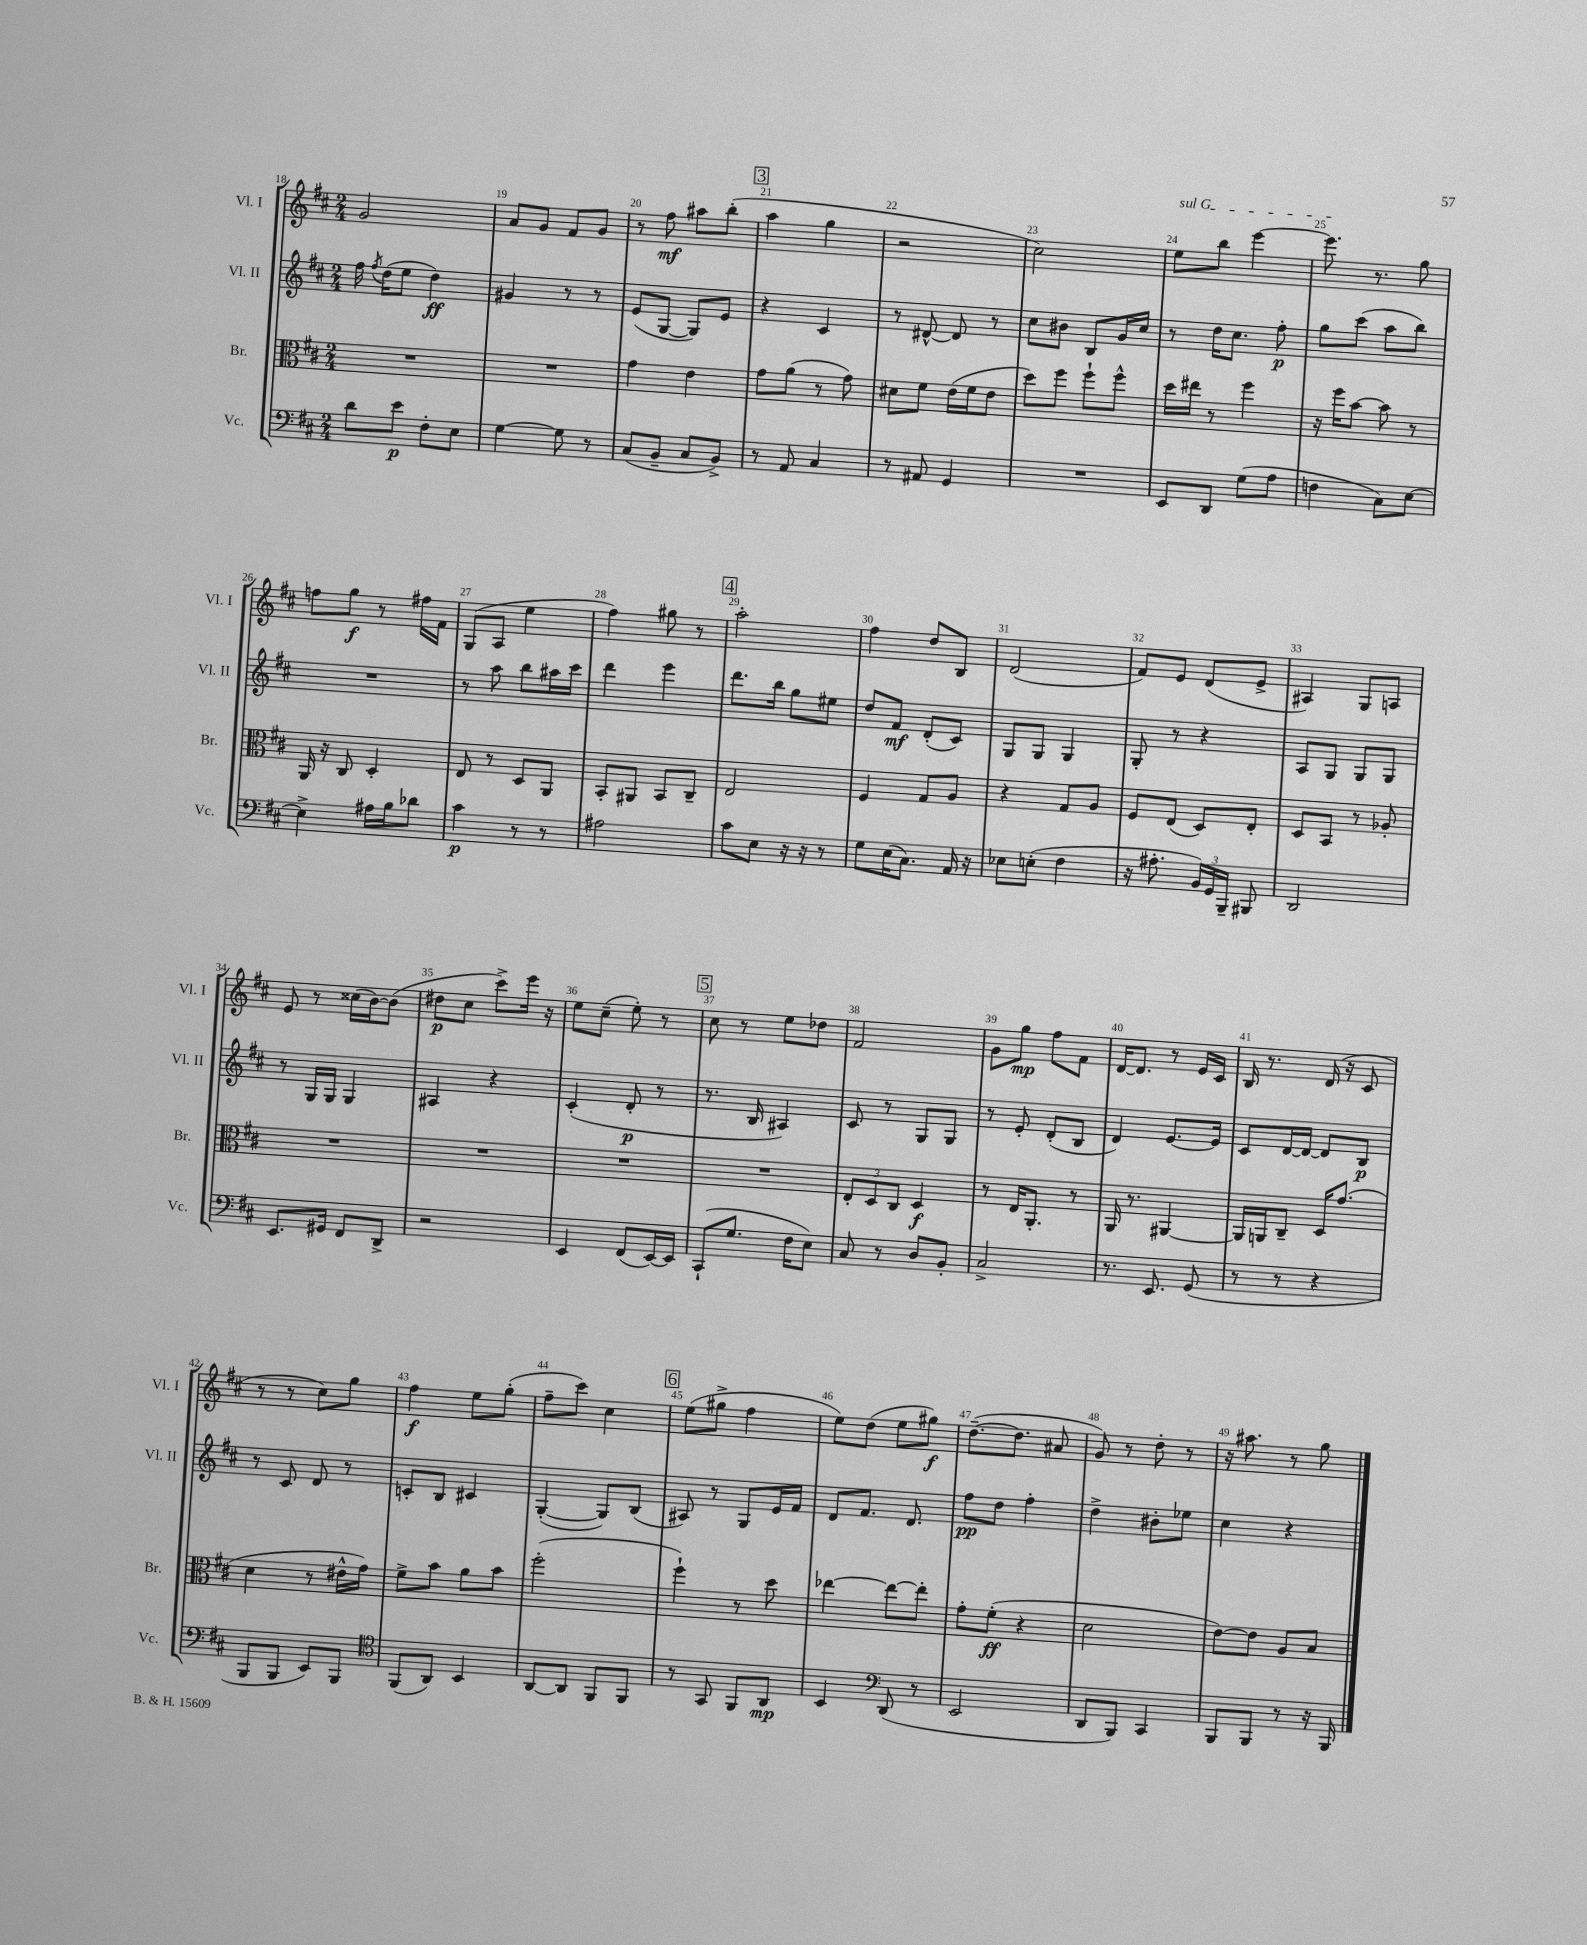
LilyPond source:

<<
\new StaffGroup <<
\new Staff = "s0" \with { instrumentName = "Vl. I" shortInstrumentName = "Vl. I" } {
    \clef treble \key d \major \numericTimeSignature \time 2/4
    \autoBeamOff g'2 |
    a'8[ g'8] fis'8[ g'8] |
    r8 fis''8\mf ais''8[ b''8]-.( |
    \mark \markup { \box "3" } a''4 g''4 |
    r2 |
    cis''2) |
    \once \override TextSpanner.bound-details.left.text = \markup { \italic "sul G" } e''8[\startTextSpan b''8] e'''4~ |
    e'''8.\stopTextSpan r8. g''8 |
    f''8[ g''8]\f r8 fis''16[ fis'16] |
    g8[( a8] e''4 |
    fis''4) gis''8 r8 |
    \mark \markup { \box "4" } a''2-. |
    fis''4 d''8[ b8] |
    d'2( |
    fis'8[) e'8] d'8[( e'8]-> |
    ais4) g8[ a8] |
    e'8 r8 cisis''16[( b'16~) b'8]( |
    dis''8[\p cis''8] cis'''8[->) e'''16] r16 |
    e''8[ cis''8]--( e''8-.) r8 |
    \mark \markup { \box "5" } cis''8 r8 e''8[ des''8] |
    fis'2 |
    g'8[ g''8]\mp fis''8[ fis'8] |
    d'16[~ d'8.] r8 e'16[ cis'16] |
    b16 r8. d'16( r16 cis'8 |
    r8 r8 cis''8[) g''8] |
    fis''4\f e''8[ g''8]-.( |
    fis''8[-- cis'''8]) cis''4 |
    \mark \markup { \box "6" } e''8[( gis''8]-> fis''4 |
    e''8[) d''8]( e''8[ gis''8]\f) |
    d''8.[~--( d''8.] ais'8 |
    g'8) r8 d''8-. r8 |
    r16 ais''8. r8 g''8 \bar "|." |
}
\new Staff = "s1" \with { instrumentName = "Vl. II" shortInstrumentName = "Vl. II" } {
    \clef treble \key d \major \numericTimeSignature \time 2/4
    \autoBeamOff fis''16 \acciaccatura { fis''8 } d''16[( e''8] d''4\ff) |
    gis'4 r8 r8 |
    e'8[( g8]~ g8[) e'8] |
    \mark \markup { \box "3" } r4 cis'4 |
    r8 dis'8~-^ dis'8 r8 |
    cis''8[ bis'8] b8[ g'16 cis''16] |
    r8 d''16[ cis''8.] fis''8-.\p |
    g''8[ cis'''8]( a''8[ b''8]) |
    R2 |
    r8 a''8 b''8[ ais''16 cis'''16] |
    d'''4 e'''4 |
    \mark \markup { \box "4" } d'''8.[ b''16] g''8[ eis''8] |
    d''8[ fis'8]\mf d'8[-.( cis'8]) |
    g8[ g8] g4 |
    g8-. r8 r4 |
    a8[ g8] g8[ g8] |
    r8 g16[ g16] g4 |
    ais4 r4 |
    cis'4-.( d'8-.\p r8 |
    \mark \markup { \box "5" } r8. b16 ais4) |
    cis'8 r8 g8[ g8] |
    r8 e'8-. d'8[-.( b8] |
    d'4) e'8.[~ e'16] |
    cis'8[ d'16~ d'16]~ d'8[ b8]\p |
    r8 cis'8 d'8 r8 |
    c'8[-. b8] cis'4 |
    g4~-.( g8[) b8]( |
    \mark \markup { \box "6" } ais8) r8 g8[ e'16 fis'16] |
    d'8[ fis'8.] d'8. |
    fis''8[\pp d''8] fis''4-. |
    d''4-> bis'8[-. ees''8] |
    cis''4 r4 \bar "|." |
}
\new Staff = "s2" \with { instrumentName = "Br." shortInstrumentName = "Br." } {
    \clef alto \key d \major \numericTimeSignature \time 2/4
    \autoBeamOff R2 |
    R2 |
    g'4 e'4 |
    \mark \markup { \box "3" } g'8[ a'8]( r8 g'8) |
    dis'8[ fis'8] e'16[( fis'16 e'8] |
    d''8[) fis''8] fis''8[-! fis''8]-^ |
    d''16[ eis''16] r8 fis''4 |
    r16 fis''16[ b'8]~ b'8 r8 |
    a,16 r16 cis8 d4-. |
    e8 r8 d8[ a,8] |
    b,8[-. ais,8] b,8[ cis8]-- |
    \mark \markup { \box "4" } e2 |
    fis4 g8[ a8] |
    r4 g8[ a8] |
    fis8[ e8]( d8[) e8]-. |
    d8[ b,8] r8 aes8-. |
    R2 |
    R2 |
    R2 |
    \mark \markup { \box "5" } R2 |
    \tuplet 3/2 { e8[-. d8 cis8] } d4\f |
    r8 e16[ a,8.]-. r8 |
    a,16 r8. ais,4~ |
    ais,16[ a,16 cis8]-- d16[ g'8.]( |
    d'4 r8 eis'16[-^ g'16]) |
    fis'8[-> b'8] a'8[ b'8] |
    fis''2-.( |
    \mark \markup { \box "6" } fis''4-!) r8 d''8 |
    ees''4~ ees''8[~ ees''8]-. |
    g'8[-. fis'8]-.\ff( r4 |
    d'2 |
    e'8[~) e'8] a8[ b8] \bar "|." |
}
\new Staff = "s3" \with { instrumentName = "Vc." shortInstrumentName = "Vc." } {
    \clef bass \key d \major \numericTimeSignature \time 2/4
    \autoBeamOff d'8[ e'8]\p fis8[-. e8] |
    g4~ g8 r8 |
    cis8[( b,8]-- cis8[ b,8]->) |
    \mark \markup { \box "3" } r8 a,8 cis4 |
    r8 ais,8 g,4 |
    R2 |
    e,8[ d,8] g8[( a8] |
    f4 cis8[) e8]~ |
    e4-> ais16[ b16 des'8] |
    cis'4\p r8 r8 |
    ais2 |
    \mark \markup { \box "4" } cis'8[ e8] r16 r16 r8 |
    g8[ e16( cis8.]) a,16 r16 |
    ees8[ e8]-.( fis4 |
    r16 ais8.-. \tuplet 3/2 { b,16[) g,16 b,,16]-- } bis,,8 |
    d,2 |
    e,8.[ gis,16] fis,8[ d,8]-> |
    r2 |
    e,4 fis,8[( e,16~) e,16] |
    \mark \markup { \box "5" } cis,8[-!( g8.] fis16[ e8]) |
    cis8 r8 d8[ b,8]-. |
    cis2-> |
    r8. e,8. g,8( |
    r8 r8 r4 |
    b,,8[ b,,8] e,8[) b,,8] |
    \clef tenor fis,8[( a,8]) b,4 |
    a,8[~ a,8] fis,8[ fis,8] |
    \mark \markup { \box "6" } r8 g,8 fis,8[ a,8]\mp |
    b,4 \clef bass d,8( r8 |
    e,2 |
    d,8[ b,,8]) cis,4 |
    b,,8[ b,,8] r8 r16 b,,16 \bar "|." |
}
>>
>>
\layout { \context { \Score currentBarNumber = #18 \override BarNumber.break-visibility = ##(#f #t #t) barNumberVisibility = #all-bar-numbers-visible } }
